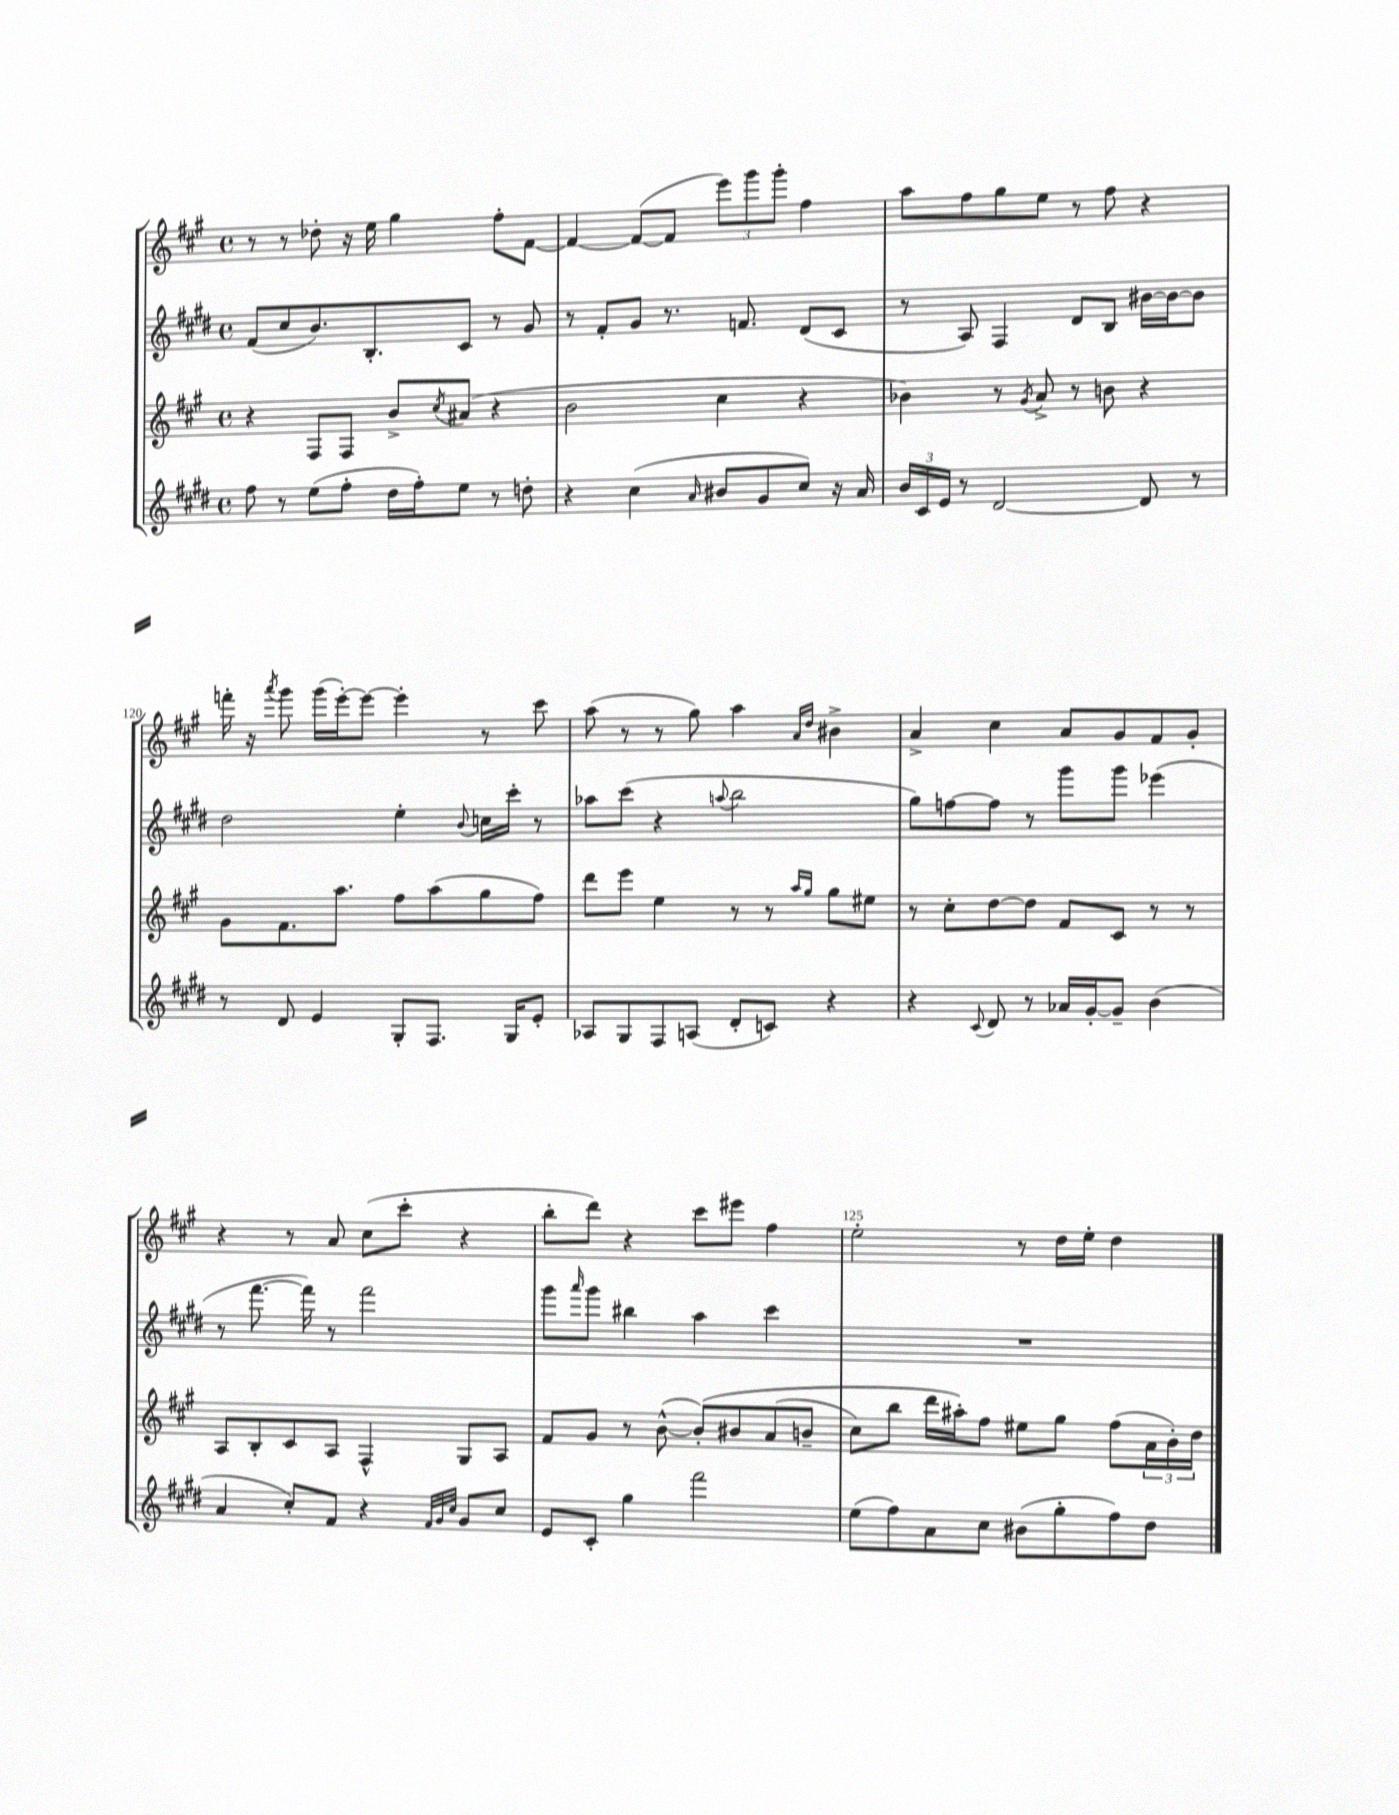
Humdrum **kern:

**kern	**kern	**kern	**kern
*part4	*part3	*part2	*part1
*staff4	*staff3	*staff2	*staff1
*clefG2	*clefG2	*clefG2	*clefG2
*k[f#c#g#d#]	*k[f#c#g#]	*k[f#c#g#d#]	*k[f#c#g#]
*M4/4	*M4/4	*M4/4	*M4/4
*met(c)	*met(c)	*met(c)	*met(c)
=117	=117	=117	=117
8ff#\	4r	(8f#/L	8r
8r	.	8cc#/	8r
(8ee\L	8F#/L	8.b/)	8dd-X'\
8ff#'\J	8F#/J	.	16r
.	.	8.B'/	16ee\
16dd#\LL	8b^/L	.	4gg#\
16ff#'\J)	.	.	.
.	8qcc#/	.	.
8ee\J	(8a#X/J	8c#/J	.
8r	4r	8r	8ff#'\L
8ddn'\	.	8g#/	[8f#\J
=118	=118	=118	=118
4r	2b\	8r	4f#/_
.	.	8f#'/L	.
(4cc#\	.	8g#/J	(8f#/L_
.	.	8.r	8f#/J]
16qqa/	.	.	.
8b#X/L	4cc#\	.	12eee\L)
.	.	8.fn/	.
.	.	.	12ggg#\
8g#/	.	.	.
.	.	.	12ggg#'\J
8cc#/J)	4r	(8d#/L	4ff#\
16r	.	8c#/J	.
16a/	.	.	.
=119	=119	=119	=119
24b/LL	4b-X\)	8r	8aa\L
24c#/	.	.	.
24e/JJ	.	.	.
8r	.	8A/)	8ff#\
[2d#/	8r	4F#/	8gg#\
.	8qg#/	.	.
.	8a^/	.	8ee\J
.	8r	8d#/L	8r
.	8bn\	8B/J	8ff#\
8d#/]	4r	[16b#X\LL	4r
.	.	16b#\J_	.
8r	.	8b#\J]	.
!!LO:LB:g=z
=120	=120	=120	=120
8r	8g#\L	2dd#\	16fffn'\
.	.	.	16r
.	.	.	8qaaa/
8d#/	8.f#\	.	8ggg#\
4e/	.	.	(16ggg#\LL
.	8.aa\J	.	[16eee'\J)
.	.	.	8eee\J_
8G#'/L	8ff#\L	4ee'\	4eee'\]
8.F#/J	(8aa\	.	.
.	.	8qqb/	.
.	8gg#\	16ccn\LL	8r
16G#/KL	.	16ccc#'\JJ	.
8e'/J	8ff#\J)	8r	8ccc#\
=121	=121	=121	=121
8A-X/L	8ddd\L	8aa-X\L	(8aa\
8G#/	8eee\J	(8ccc#\J	8r
8F#/	4ee\	4r	8r
(8An/J	.	.	8gg#\)
.	.	8qqaan/	.
8d#'/L	8r	2bb\	4aa\
8cn/J)	8r	.	.
.	16qqaa/LL	.	16qqa/LL
.	16qqgg#/JJ	.	16qqdd/JJ
4r	8gg#\L	.	4b#X^\
.	8ee#X\J	.	.
=122	=122	=122	=122
4r	8r	8gg#\L)	4a^/
.	8cc#'\L	[8ffn\	.
8qqc#/	.	.	.
8d#/	[8dd\	8ff\J]	4cc#\
8r	8dd\J]	8r	.
16a-X/LL	8f#/L	8ggg#\L	8a/L
[16g#'/J	.	.	.
8g#~/J]	8c#/J	8ggg#\J	8g#/
(4b\	8r	(4eee-X\	8f#/
.	8r	.	8g#'/J
!!LO:LB:g=z
=123	=123	=123	=123
4a/	8A/L	8r	4r
.	8B'/	[8.fff#\	.
8cc#'/L)	8c#/	.	8r
.	.	16fff#\])	.
8f#/J	8A/J	8r	8a/
4r	4F#^^/	2fff#\	(8cc#\L
.	.	.	8ccc#'\J
32qqf#/LLL	.	.	.
32qqg#/	.	.	.
32qqcc#/JJJ	.	.	.
8g#/L	8G#/L	.	4r
8cc#/J	8A/J	.	.
=124	=124	=124	=124
8e/L	8f#/L	8ggg#\L	8bb'\L
.	.	16qqaaa/	.
8c#'/J	8g#/J	8ggg#\J	8ddd\J)
4gg#\	8r	4bb#X\	4r
.	([8b^^\	.	.
2fff#\	(8b'/L])	4aa\	8ccc#\L
.	8b#X/	.	8eee#X\J
.	(8a/	4ccc#\	4ff#\
.	8bn~/J	.	.
=125	=125	=125	=125
(8ee\L	8cc#\L)	1r	2ee'\
8ff#\)	8bb\J	.	.
8a\	16ddd\LL	.	.
.	16aa#X'\J)	.	.
8cc#\J	8ff#\J	.	.
(8b#X\L	8ee#X\L	.	8r
8gg#'\	8gg#\J	.	16dd\LL
.	.	.	16ee'\JJ
8ff#\)	(8ff#\L	.	4dd\
8dd#\J	24a\L	.	.
.	24b'\)	.	.
.	24dd\JJ	.	.
==	==	==	==
*-	*-	*-	*-
